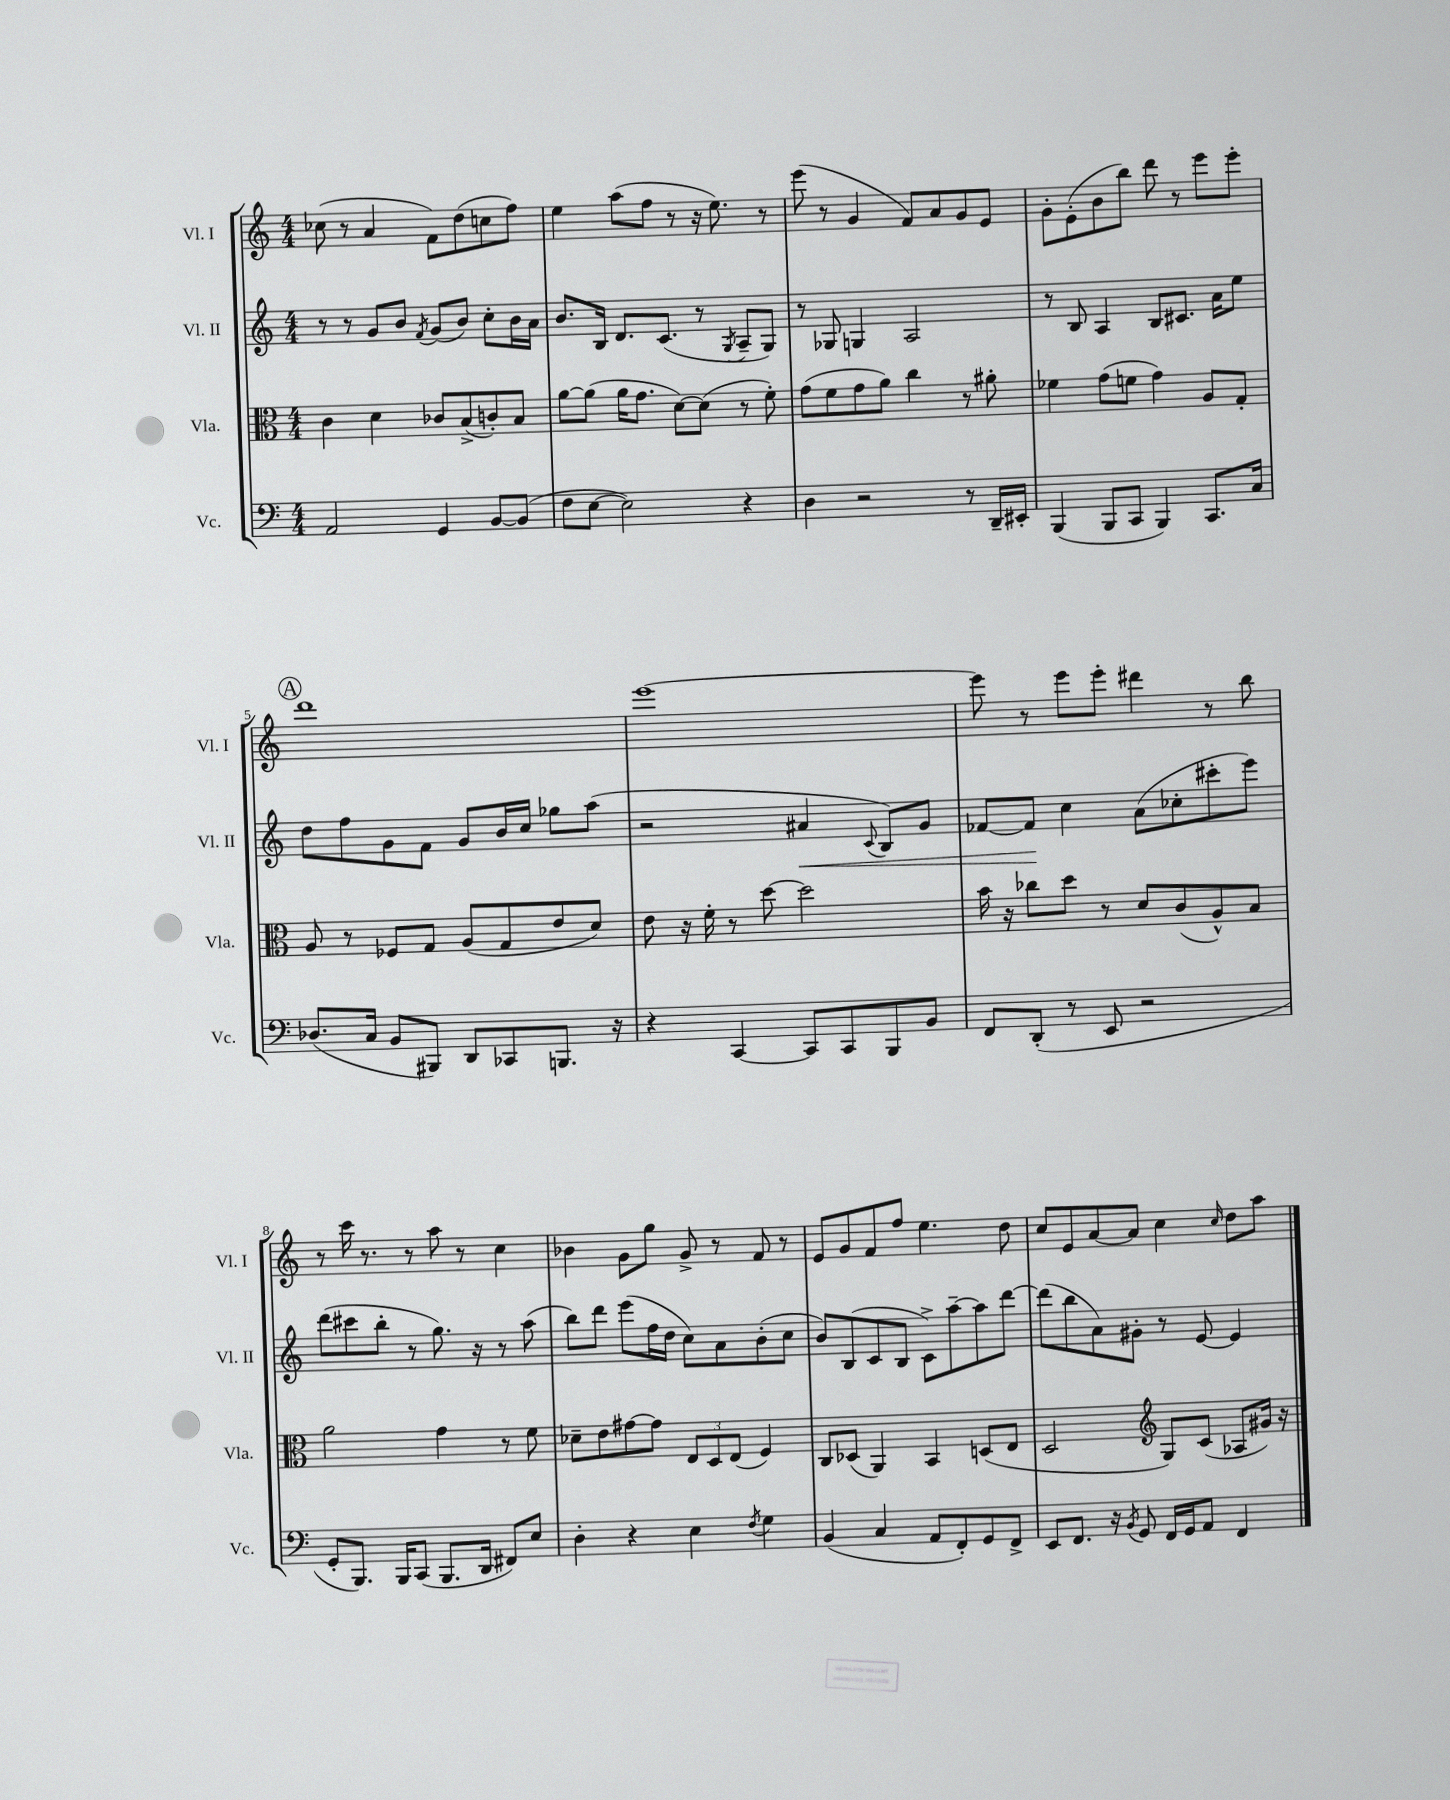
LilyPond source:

<<
\new StaffGroup <<
\new Staff = "s0" \with { instrumentName = "Vl. I" shortInstrumentName = "Vl. I" } {
    \clef treble \key c \major \numericTimeSignature \time 4/4
    ces''8( r8 a'4 f'8) d''8( c''8 f''8) |
    e''4 a''8( f''8 r8 r16 e''8.) r8 |
    e'''8( r8 g'4 f'8) a'8 g'8 e'8 |
    g'8-. e'8-.( b'8 b''8) d'''8 r8 e'''8 e'''8-. |
    \mark \markup { \circle "A" } d'''1 |
    e'''1~ |
    e'''8 r8 e'''8 e'''8-. dis'''4 r8 b''8 |
    r8 c'''16 r8. r8 a''8 r8 c''4 |
    bes'4 g'8 g''8 g'8-> r8 f'8 r8 |
    e'8 g'8 f'8 f''8 e''4. d''8 |
    c''8 e'8 a'8~ a'8 c''4 \grace { c''16 } d''8 a''8 \bar "|." |
}
\new Staff = "s1" \with { instrumentName = "Vl. II" shortInstrumentName = "Vl. II" } {
    \clef treble \key c \major \numericTimeSignature \time 4/4
    r8 r8 g'8 b'8 \acciaccatura { f'8 } g'8( b'8) c''8-. b'16 a'16 |
    b'8. b16 d'8. c'8.( r8 \acciaccatura { g8 } a8-- g8) |
    r8 ges8 g4 a2 |
    r8 b8 a4 b8 cis'8. a'16 e''8 |
    \mark \markup { \circle "A" } d''8 f''8 g'8 f'8 g'8 b'16 c''16 ges''8 a''8( |
    r2 ais'4\< \appoggiatura { c'8 } b8) g'8 |
    fes'8~ fes'8\! c''4 a'8( ces''8-. cis'''8-. e'''8) |
    d'''8( cis'''8 b''8-. r8 g''8.) r16 r8 a''8( |
    b''8) d'''8 e'''8( f''16 d''16 c''8) a'8 b'8-.( c''8 |
    b'8) b8( c'8 b8 c'8->) a''8~-- a''8 d'''8~ |
    d'''8( b''8 a'8) gis'8-. r8 e'8~ e'4 \bar "|." |
}
\new Staff = "s2" \with { instrumentName = "Vla." shortInstrumentName = "Vla." } {
    \clef alto \key c \major \numericTimeSignature \time 4/4
    c'4 d'4 ces'8 b8->( c'8-.) b8 |
    a'8~ a'8( a'16 g'8. d'8~) d'8( r8 f'8-.) |
    g'8( f'8 g'8 a'8) c''4 r8 ais'8-. |
    fes'4 g'8( f'8 g'4) a8 g8-. |
    \mark \markup { \circle "A" } a8 r8 fes8 g8 a8( g8 e'8 d'8) |
    e'8 r16 f'16-. r8 d''8~ d''2 |
    b'16 r16 ces''8 d''8 r8 d'8 c'8( a8-^) b8 |
    a'2 g'4 r8 f'8 |
    des'8-- e'8 gis'8~ gis'8 \tuplet 3/2 { e8 d8 e8( } f4) |
    c8 des8( a,4) b,4 d8( e8 |
    d2 \clef treble g8) c'8( aes8 gis'16) r16 \bar "|." |
}
\new Staff = "s3" \with { instrumentName = "Vc." shortInstrumentName = "Vc." } {
    \clef bass \key c \major \numericTimeSignature \time 4/4
    a,2 g,4 b,8~ b,8( |
    f8 e8~ e2) r4 |
    d4 r2 r8 d,16-- eis,16-. |
    b,,4( b,,8 c,8 b,,4) c,8. c16 |
    \mark \markup { \circle "A" } des8.( c16 b,8 bis,,8) d,8 ces,8 b,,8. r16 |
    r4 c,4~ c,8 c,8 b,,8 b,8 |
    f,8 d,8-.( r8 e,8 r2 |
    g,8-. b,,8.) b,,16 c,8( b,,8. d,16 fis,8) e8 |
    d4-. r4 e4 \acciaccatura { f8 } g4 |
    b,4( c4 a,8 f,8-.) g,8 f,8-> |
    e,8 f,8. r16 \acciaccatura { b,8 } g,8 f,16 g,16 a,8 f,4 \bar "|." |
}
>>
>>
